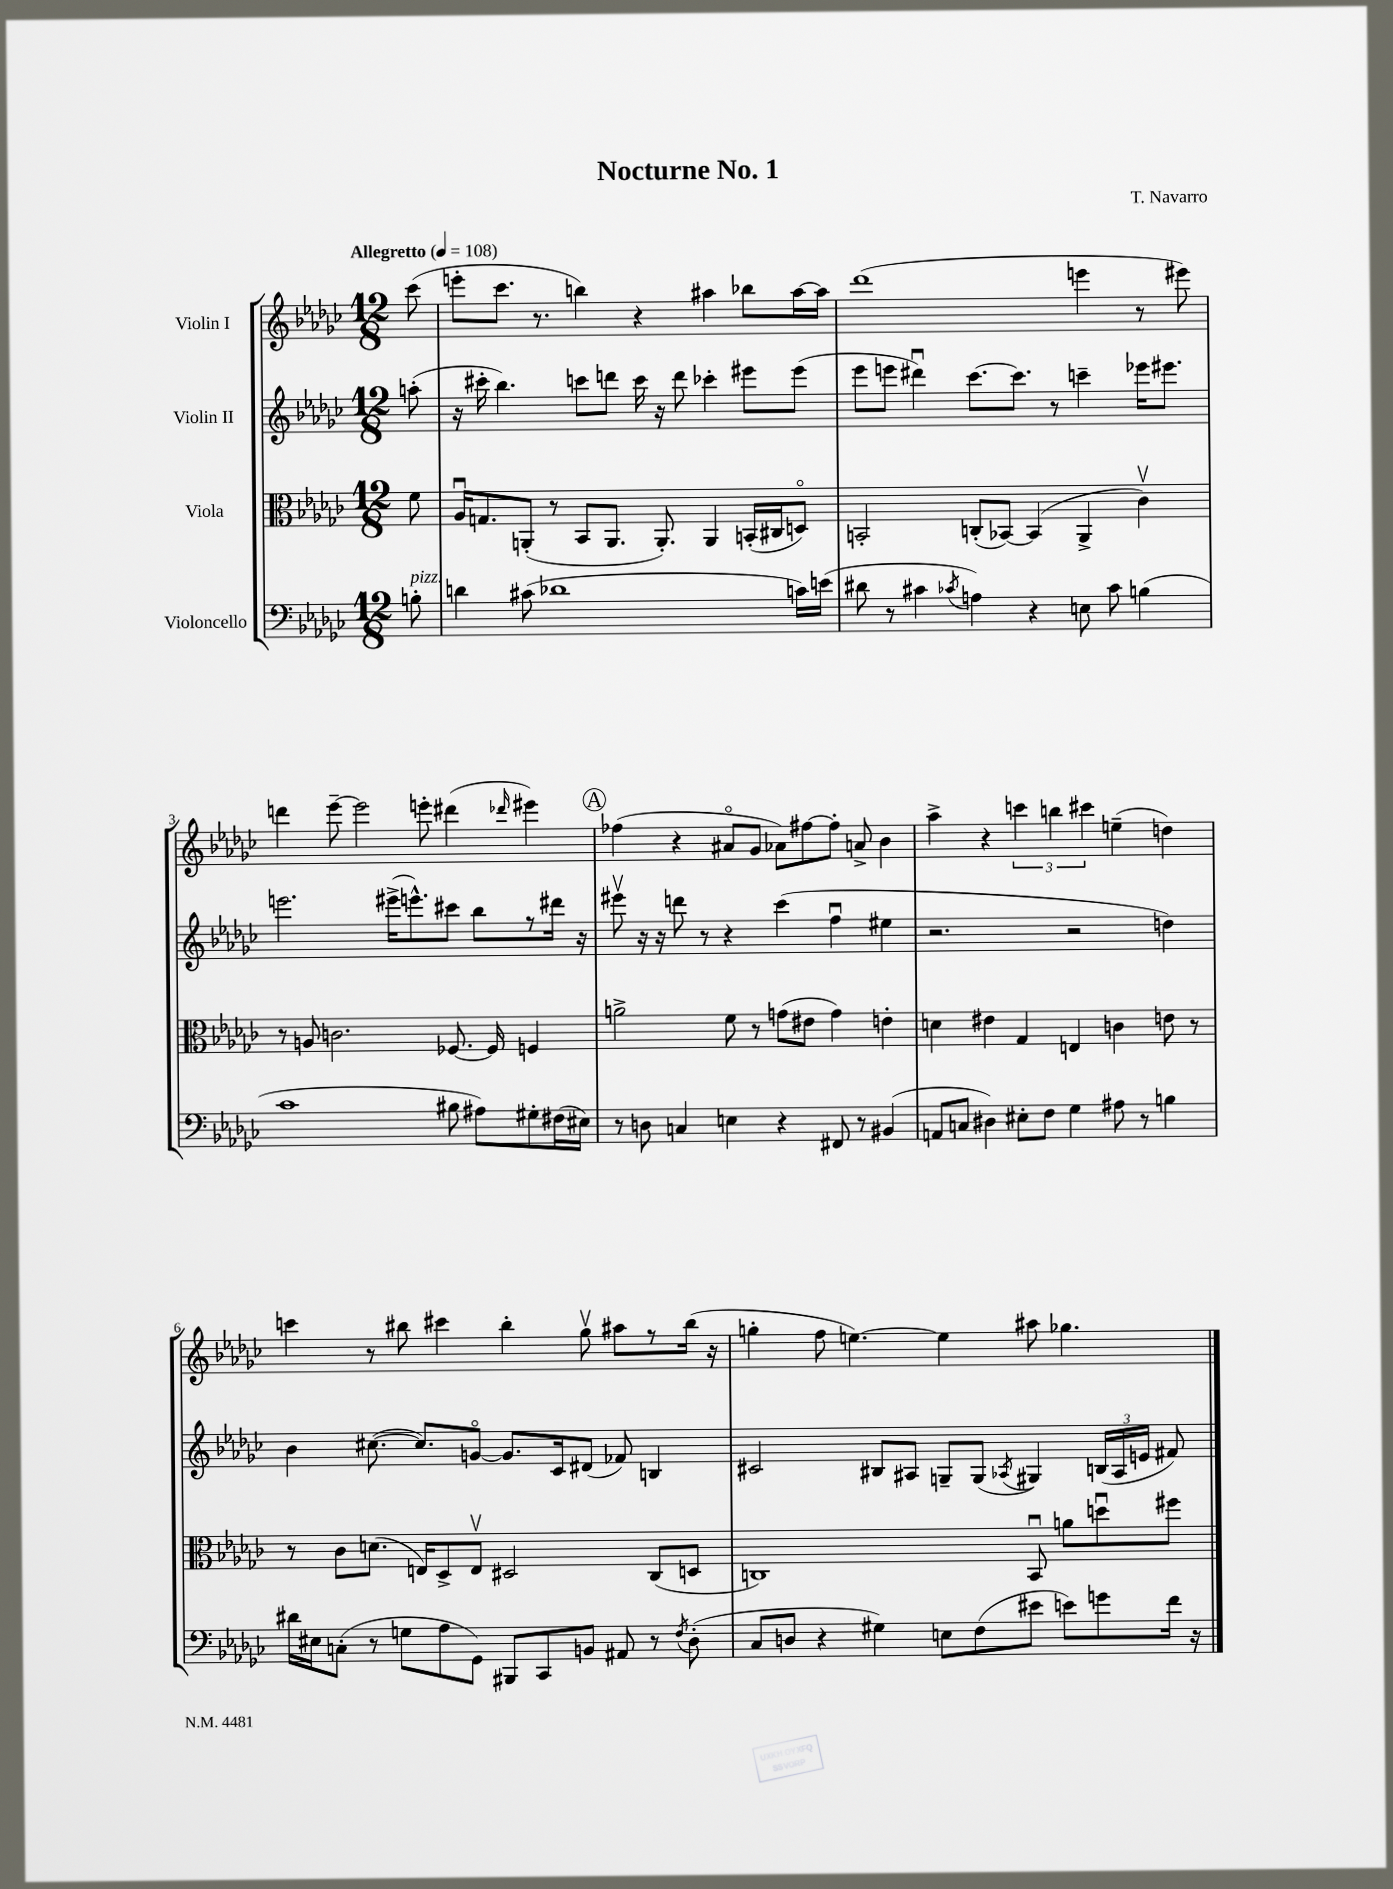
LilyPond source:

\header { title = "Nocturne No. 1" composer = "T. Navarro" }
<<
\new StaffGroup <<
\new Staff = "s0" \with { instrumentName = "Violin I" } {
    \clef treble \key ges \major \numericTimeSignature \time 12/8 \partial 8 \tempo "Allegretto" 4 = 108
    \autoBeamOff ces'''8( |
    e'''8[-. ces'''8.] r8. b''4) r4 ais''4 bes''8[ ais''16~ ais''16] |
    des'''1( e'''4 r8 eis'''8) |
    d'''4 ees'''8~-- ees'''2 e'''8-. dis'''4( \grace { des'''16 } eis'''4) |
    \mark \markup { \circle "A" } fes''4( r4 ais'8[\flageolet ges'8] aes'8[) fis''8~ fis''8]-. a'8-> bes'4 |
    aes''4-> r4 \tuplet 3/2 { c'''4 b''4 cis'''4 } e''4--( d''4) |
    c'''4 r8 bis''8 cis'''4 bis''4-. ges''8\upbow ais''8[ r8 bis''16]( r16 |
    g''4-. f''8 e''4.~) e''4 ais''8 ges''4. \bar "|." |
}
\new Staff = "s1" \with { instrumentName = "Violin II" } {
    \clef treble \key ges \major \numericTimeSignature \time 12/8 \partial 8
    \autoBeamOff a''8-.( |
    r16 cis'''16-. bes''4.) c'''8[ d'''8] c'''16 r16 d'''8 ces'''4-. eis'''8[ eis'''8]( |
    ees'''8[ e'''8] dis'''4\downbow) ces'''8.[~ ces'''8.] r8 c'''4-- ees'''16[ eis'''8.] |
    e'''2. eis'''16[->( e'''8.-^) cis'''8] bes''8[ r8 dis'''16] r16 |
    \mark \markup { \circle "A" } eis'''8\upbow r16 r16 d'''8 r8 r4 ces'''4( f''4\downbow eis''4 |
    r2. r2 d''4) |
    bes'4 cis''8.~( cis''8.[) g'8]~\flageolet g'8.[ ces'16 dis'8]( fes'8) b4 |
    cis'2 bis8[ ais8] g8[-- g8]( \acciaccatura { aes8 } gis4) \tuplet 3/2 { b16[( aes16 e'16] } fis'8) \bar "|." |
}
\new Staff = "s2" \with { instrumentName = "Viola" } {
    \clef alto \key ges \major \numericTimeSignature \time 12/8 \partial 8
    \autoBeamOff f'8 |
    aes16[\downbow g8. a,8]-.( r8 bes,8[ a,8.] a,8.-.) a,4 b,16[-.( cis16 d8]\flageolet) |
    b,2-. c8[-.( bes,8]~) bes,4( aes,4-> ces'4\upbow) |
    r8 a8 c'2. fes8.~ fes16 f4 |
    \mark \markup { \circle "A" } a'2-> f'8 r8 g'8[( eis'8] g'4) e'4-. |
    d'4 eis'4 ges4 e4 c'4 e'8 r8 |
    r8 ces'8[ d'8.]( e16[) des8-> e8]\upbow dis2 ces8[( d8] |
    c1) bes,8\downbow a'8[ d''8\downbow fis''8] \bar "|." |
}
\new Staff = "s3" \with { instrumentName = "Violoncello" } {
    \clef bass \key ges \major \numericTimeSignature \time 12/8 \partial 8
    \autoBeamOff b8-.^\markup { \italic "pizz." } |
    d'4 cis'8( des'1 c'16[) e'16]( |
    dis'8 r8 cis'4 \acciaccatura { ces'8 } a4) r4 e8 ces'8 b4( |
    ces'1 bis8 ais8[) gis8-. fis16( eis16]) |
    \mark \markup { \circle "A" } r8 d8 c4 e4 r4 fis,8 r8 bis,4( |
    a,8[ c8] dis4) eis8[-. f8] ges4 ais8 r8 b4 |
    dis'16[ eis16 c8]-.( r8 g8[ aes8 ges,8]) bis,,8[ ces,8 b,8] ais,8 r8 \acciaccatura { f8 } des8-.( |
    ces8[ d8] r4 gis4) e8[ f8( eis'8] e'8[) g'8 f'16] r16 \bar "|." |
}
>>
>>
